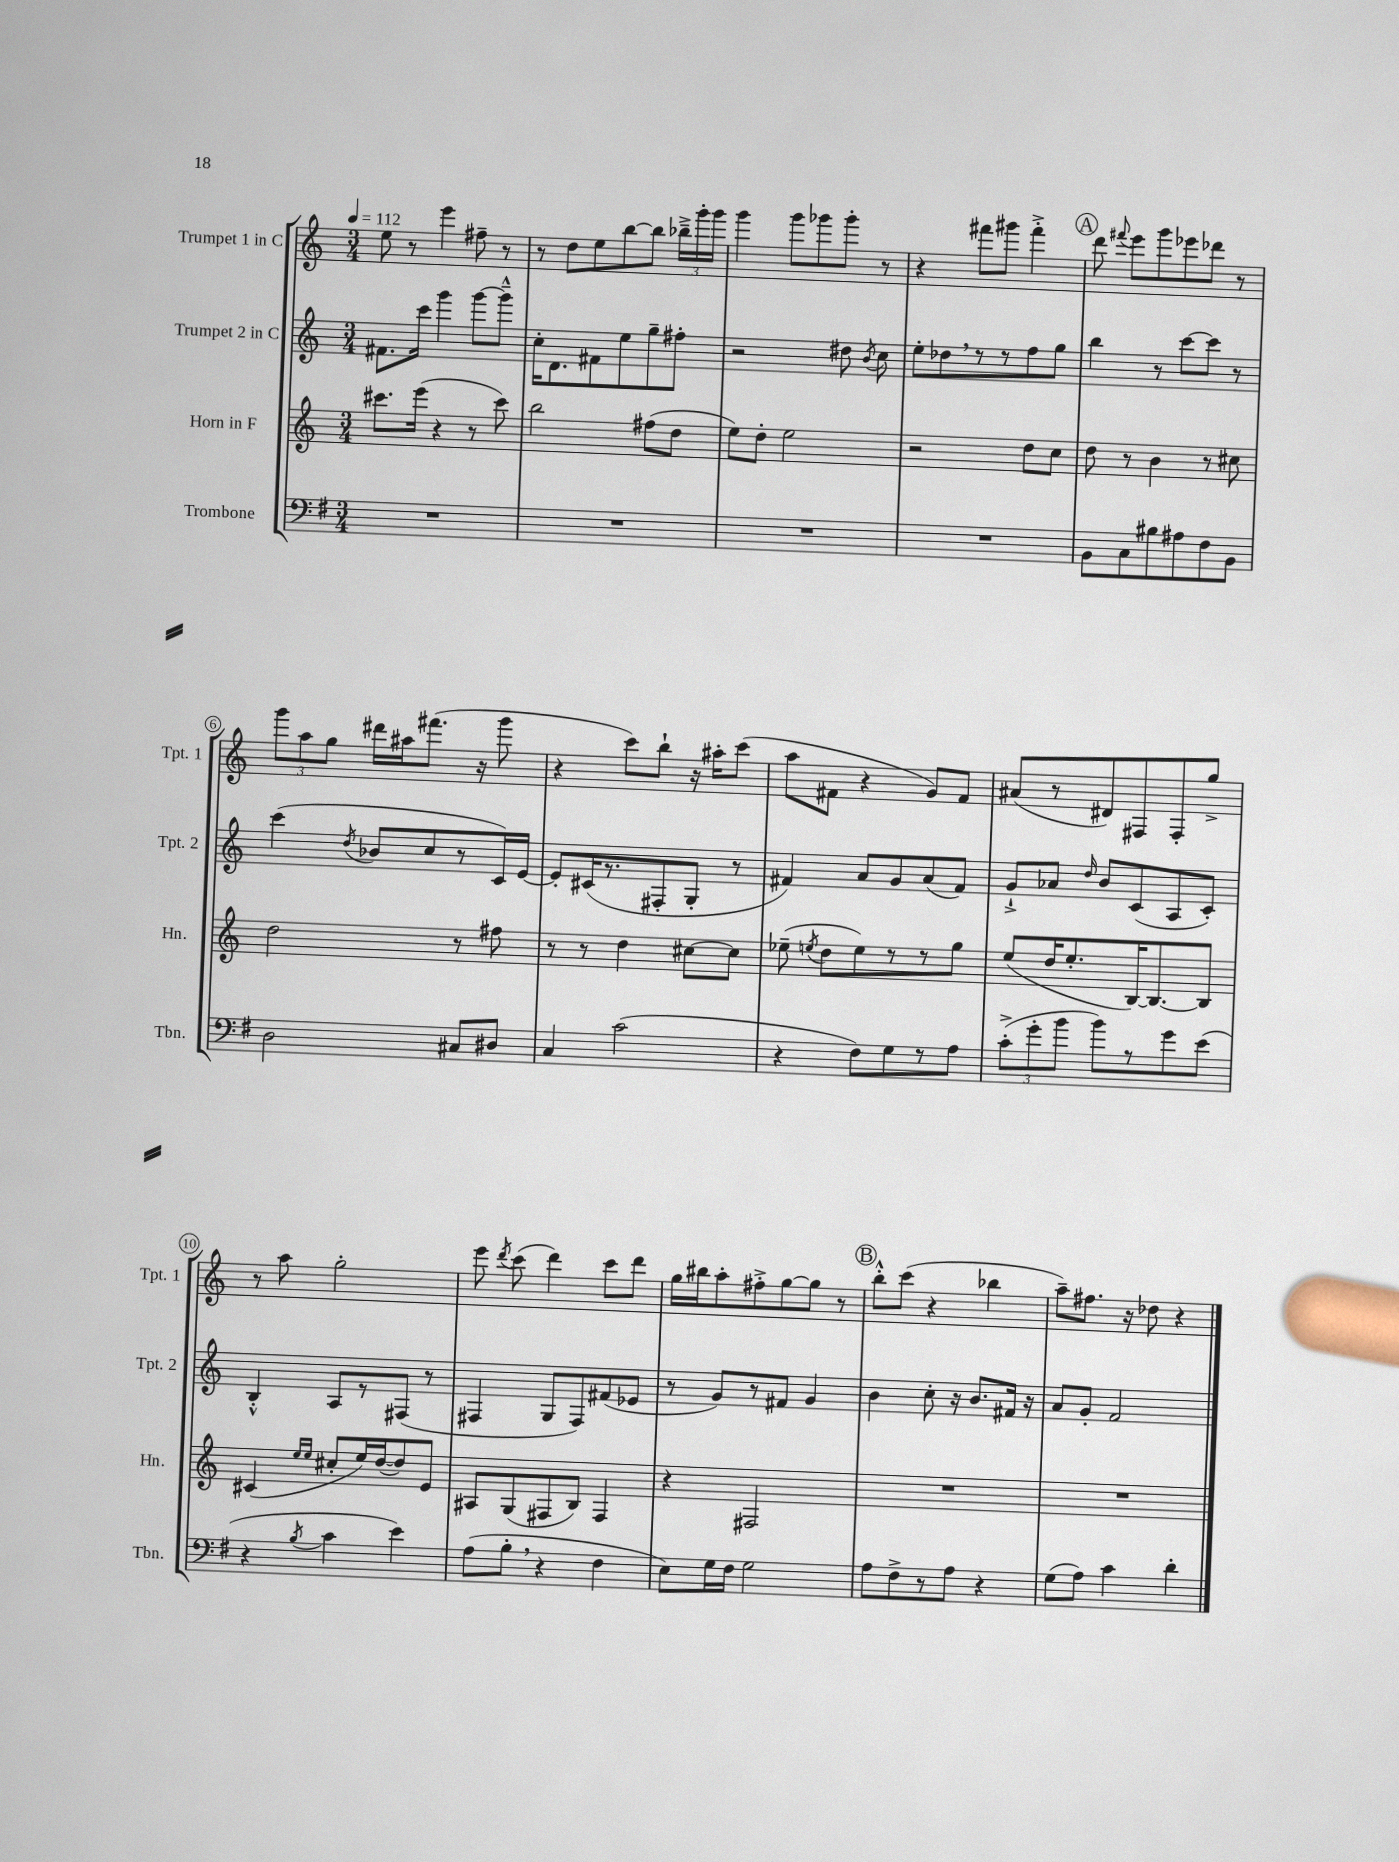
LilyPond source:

<<
\new StaffGroup <<
\new Staff = "s0" \with { instrumentName = "Trumpet 1 in C" shortInstrumentName = "Tpt. 1" } {
    \clef treble \key c \major \numericTimeSignature \time 3/4 \tempo 4 = 112
    \autoBeamOff e''8 r8 e'''4 fis''8-- r8 |
    r8 d''8[ e''8 b''8~ b''8] \tuplet 3/2 { bes''16[---> g'''16-. g'''16] } |
    g'''4 g'''8[ ges'''8 ges'''8]-. r8 |
    r4 fis'''8[ gis'''8] fis'''4-.-> |
    \mark \markup { \circle "A" } d'''8 \appoggiatura { fis'''8 } e'''8[ g'''8 ees'''8 des'''8] r8 |
    \tuplet 3/2 { g'''8[ a''8 g''8] } dis'''16[ ais''16 fis'''8.]( r16 g'''8 |
    r4 c'''8[) b''8]-! r16 ais''16[-. c'''8]( |
    a''8[ fis'8] r4 g'8[) fis'8] |
    ais'8[( r8 dis'8) fis8 fis8-. g''8]-> |
    r8 a''8 g''2-. |
    e'''8 \acciaccatura { d'''8 } c'''8( d'''4) c'''8[ d'''8] |
    g''16[ bis''16 a''8-. fis''8-.-> g''8~ g''8] r8 |
    \mark \markup { \circle "B" } b''8[-.-^ c'''8]( r4 bes''4 |
    a''8[--) fis''8.] r16 des''8 r4 \bar "|." |
}
\new Staff = "s1" \with { instrumentName = "Trumpet 2 in C" shortInstrumentName = "Tpt. 2" } {
    \clef treble \key c \major \numericTimeSignature \time 3/4
    \autoBeamOff fis'8.[ c'''16] g'''4 g'''8[~ g'''8]---^ |
    c''16[-. d'8. fis'8 e''8 g''8-- fis''8]-. |
    r2 dis''8 \acciaccatura { b'8 } c''8 |
    e''8[-. des''8 \breathe r8 r8 f''8 g''8] |
    \mark \markup { \circle "A" } b''4 r8 c'''8[~ c'''8] r8 |
    c'''4( \acciaccatura { d''8 } bes'8[ c''8 r8 c'16) e'16]~ |
    e'8[-. cis'16( r8. fis8-. g8]-. r8 |
    fis'4) a'8[ g'8 a'8( fis'8]) |
    g'8[-!-> aes'8] \grace { d''16 } b'8[ c'8( a8 c'8]-.) |
    b4-.-^ a8[ r8 fis8]( r8 |
    fis4 g8[ fis8) fis'8( ees'8] |
    r8 g'8[) r8 fis'8] g'4 |
    \mark \markup { \circle "B" } b'4 c''8-. r16 b'8.[ fis'16] r16 |
    a'8[ g'8]-. f'2 \bar "|." |
}
\new Staff = "s2" \with { instrumentName = "Horn in F" shortInstrumentName = "Hn." } {
    \clef treble \key c \major \numericTimeSignature \time 3/4
    \autoBeamOff cis'''8.[ e'''16]( r4 r8 cis'''8) |
    b''2 fis''8[( d''8] |
    e''8[) d''8]-. e''2 |
    r2 d''8[ c''8] |
    \mark \markup { \circle "A" } d''8 r8 b'4 r8 cis''8 |
    d''2 r8 fis''8 |
    r8 r8 d''4 cis''8[~ cis''8] |
    ees''8--( \acciaccatura { e''8 } d''8[ e''8) r8 r8 g''8] |
    e''8[( d''16 e''8.-. b16~) b8.~ b8] |
    cis'4( \grace { e''16[ e''16] } cis''8[-. e''16) d''16~( d''8) e'8] |
    ais8[ g8( fis8 b8]) fis4 |
    r4 fis2 |
    \mark \markup { \circle "B" } R2. |
    R2. \bar "|." |
}
\new Staff = "s3" \with { instrumentName = "Trombone" shortInstrumentName = "Tbn." } {
    \clef bass \key g \major \numericTimeSignature \time 3/4
    \autoBeamOff R2. |
    R2. |
    R2. |
    R2. |
    \mark \markup { \circle "A" } b,8[ c8 bis8 ais8 fis8 b,8] |
    d2 cis8[ dis8] |
    c4 c'2( |
    r4 fis8[) g8 r8 a8] |
    \tuplet 3/2 { c'8[-.->( g'8-. b'8] } b'8[) r8 g'8 e'8]( |
    r4 \acciaccatura { b8 } c'4 e'4) |
    a8[( b8]-. \breathe r4 fis4 |
    e8[) g16 fis16] g2 |
    \mark \markup { \circle "B" } a8[ fis8-> r8 a8] r4 |
    g8[( a8]) c'4 d'4-. \bar "|." |
}
>>
>>
\layout { \context { \Score \override BarNumber.stencil = #(make-stencil-circler 0.1 0.3 ly:text-interface::print) } }
